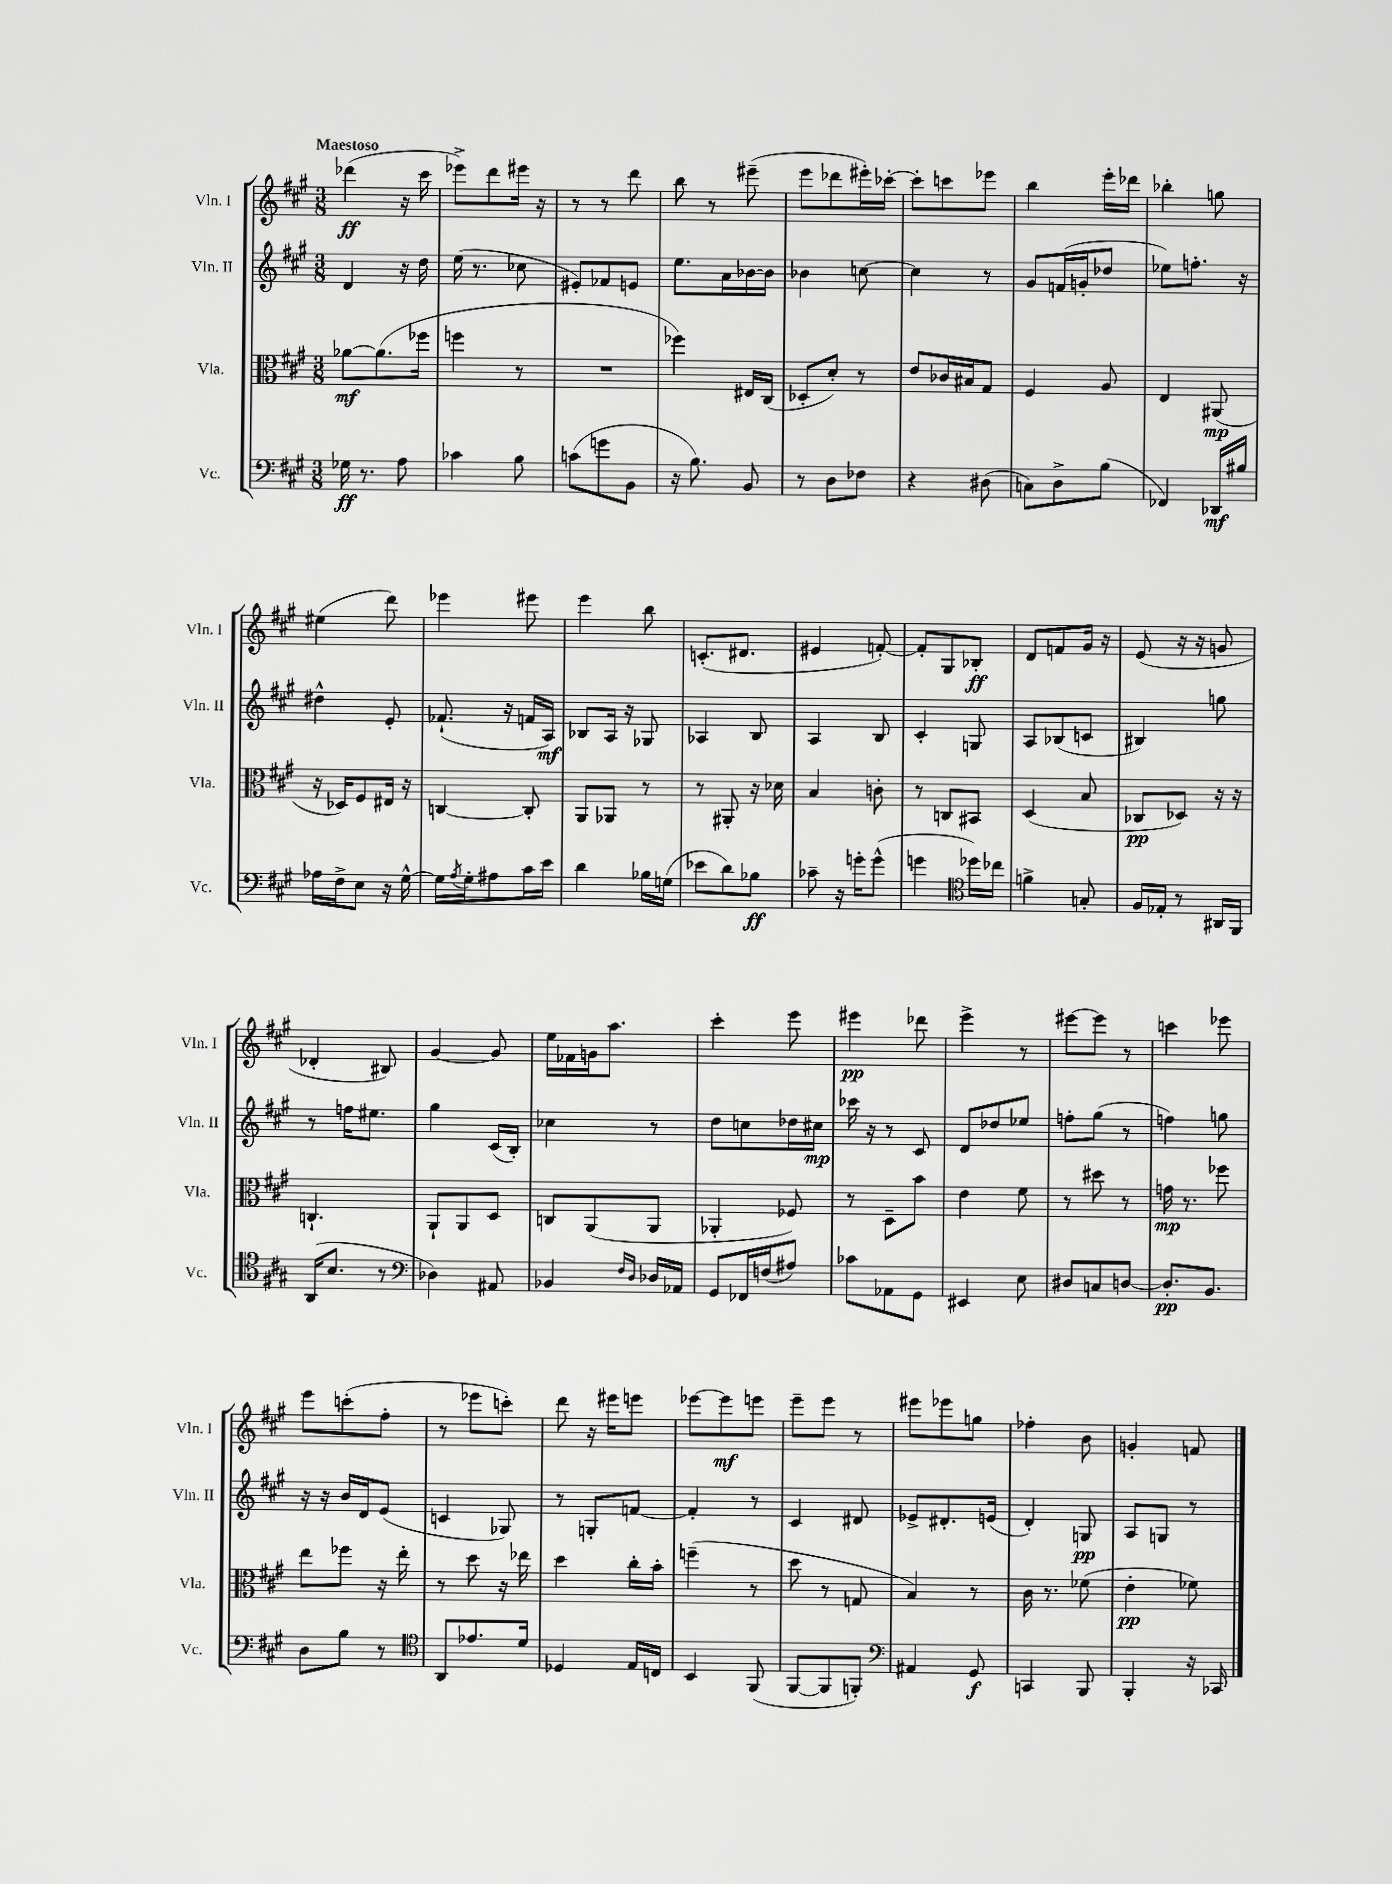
<<
\new StaffGroup <<
\new Staff = "s0" \with { instrumentName = "Vln. I" shortInstrumentName = "Vln. I" } {
    \clef treble \key a \major \numericTimeSignature \time 3/8 \tempo "Maestoso"
    des'''4\ff( r16 cis'''16 |
    ees'''8->) d'''8 eis'''16 r16 |
    r8 r8 d'''8 |
    b''8 r8 eis'''8--( |
    e'''8 des'''8 eis'''16-.) ces'''16~-. |
    ces'''8-. c'''8 ees'''8 |
    b''4 e'''16-. des'''16 |
    bes''4-. g''8 |
    eis''4( d'''8) |
    ees'''4 eis'''8 |
    e'''4 b''8 |
    c'8.-.( dis'8. |
    eis'4 f'8~-.) |
    f'8-. gis8 bes8-.\ff |
    d'8 f'8 gis'16 r16 |
    e'8( r16 r16 g'8 |
    des'4-. bis8) |
    gis'4~ gis'8 |
    e''16 fes'16 g'16 a''8. |
    cis'''4-. e'''8 |
    eis'''4\pp des'''8 |
    e'''4-> r8 |
    eis'''8~ eis'''8 r8 |
    c'''4 ees'''8 |
    e'''8 c'''8-.( fis''8-. |
    r8 ees'''8 c'''8-.) |
    d'''8 r16 eis'''16 e'''8 |
    ees'''8~ ees'''8\mf e'''8 |
    e'''8-- e'''8 r8 |
    eis'''8 ees'''8 g''8 |
    fes''4-. b'8 |
    g'4-. f'8 \bar "|." |
}
\new Staff = "s1" \with { instrumentName = "Vln. II" shortInstrumentName = "Vln. II" } {
    \clef treble \key a \major \numericTimeSignature \time 3/8
    d'4 r16 d''16 |
    e''16( r8. ces''8 |
    eis'8-.) fes'8 e'8 |
    e''8. a'16 bes'16~ bes'16 |
    bes'4 c''8~ |
    c''4 r8 |
    gis'8 f'16( g'16-. des''8 |
    ees''8) f''8.-. r16 |
    dis''4-^ e'8-. |
    fes'8.-!( r16 f'16 a16\mf) |
    bes8 a16 r16 ges8 |
    aes4 b8 |
    a4 b8 |
    cis'4-. g8 |
    a8 bes8( c'8 |
    bis4) g''8 |
    r8 f''16 eis''8. |
    gis''4 cis'16( b16-.) |
    ces''4 r8 |
    d''8 c''8 des''16 cis''16\mp |
    ces'''16 r16 r8 cis'8 |
    d'8 des''8 ees''8 |
    f''8-. gis''8( r8 |
    f''4) g''8 |
    r16 r16 b'16 d'16 e'8( |
    c'4 ges8) |
    r8 g8-. f'8~ |
    f'4-. r8 |
    cis'4 dis'8 |
    ees'8-> dis'8.-. e'16( |
    d'4-.) g8\pp |
    a8 g8 r8 \bar "|." |
}
\new Staff = "s2" \with { instrumentName = "Vla." shortInstrumentName = "Vla." } {
    \clef alto \key a \major \numericTimeSignature \time 3/8
    aes'8~\mf aes'8.( fes''16 |
    f''4 r8 |
    R4. |
    fes''4) eis16 cis16( |
    des8-. d'8-.) r8 |
    e'8 ces'16 bis16 gis8 |
    fis4 a8 |
    e4 ais,8\mp( |
    r16 des16) fis8 eis16 r16 |
    c4~ c8-. |
    a,8 aes,8 r8 |
    r8 ais,8-. r16 des'16 |
    b4 c'8-. |
    r8 c8 bis,8 |
    d4( b8 |
    ces8\pp des8) r16 r16 |
    c4.-! |
    a,8-! a,8 d8 |
    c8 a,8( a,8 |
    aes,4-. fes8) |
    r8 d8-- b'8 |
    e'4 fis'8 |
    r8 dis''8 r8 |
    g'16\mp r8. fes''8 |
    e''8 fes''8 r16 e''16-. |
    r8 d''8 r16 ees''16 |
    d''4 cis''16-. b'16-. |
    f''4--( r8 |
    d''8 r8 g8 |
    b4) r8 |
    cis'16 r8. fes'8( |
    e'4-.\pp fes'8) \bar "|." |
}
\new Staff = "s3" \with { instrumentName = "Vc." shortInstrumentName = "Vc." } {
    \clef bass \key a \major \numericTimeSignature \time 3/8
    ges16\ff r8. a8 |
    ces'4 b8 |
    c'8( g'8 b,8 |
    r16 b8.) b,8 |
    r8 d8 fes8 |
    r4 dis8( |
    c8) d8-> b8( |
    fes,4) des,16\mf bis16 |
    aes16 fis16-> e8 r16 gis16~-^ |
    gis16 \acciaccatura { a8 } gis16-. ais8 cis'16 e'16 |
    d'4 bes16 g16( |
    ees'8 d'8) bes8\ff |
    ces'8-- r16 g'16-. g'8-^( |
    g'4 \clef tenor des''16) ces''16 |
    f'4-> g8-. |
    fis16 ees16-. r8 ais,16 fis,16 |
    a,16( b8. r8 |
    \clef bass des4) ais,8 |
    bes,4 \grace { fis16 d16 } des16 aes,16 |
    gis,8 fes,16 f16( ais8) |
    ces'8 aes,8 gis,8 |
    eis,4 e8 |
    dis8 c8 d8~ |
    d8.-.\pp b,8. |
    d8 b8 r8 |
    \clef tenor a,8 ees'8. d'16 |
    des4 e16 c16 |
    b,4 fis,8( |
    fis,8~ fis,8 f,8-.) |
    \clef bass ais,4 gis,8\f |
    c,4 b,,8 |
    b,,4-. r16 ces,16 \bar "|." |
}
>>
>>
\layout { \context { \Score \remove "Bar_number_engraver" } }
